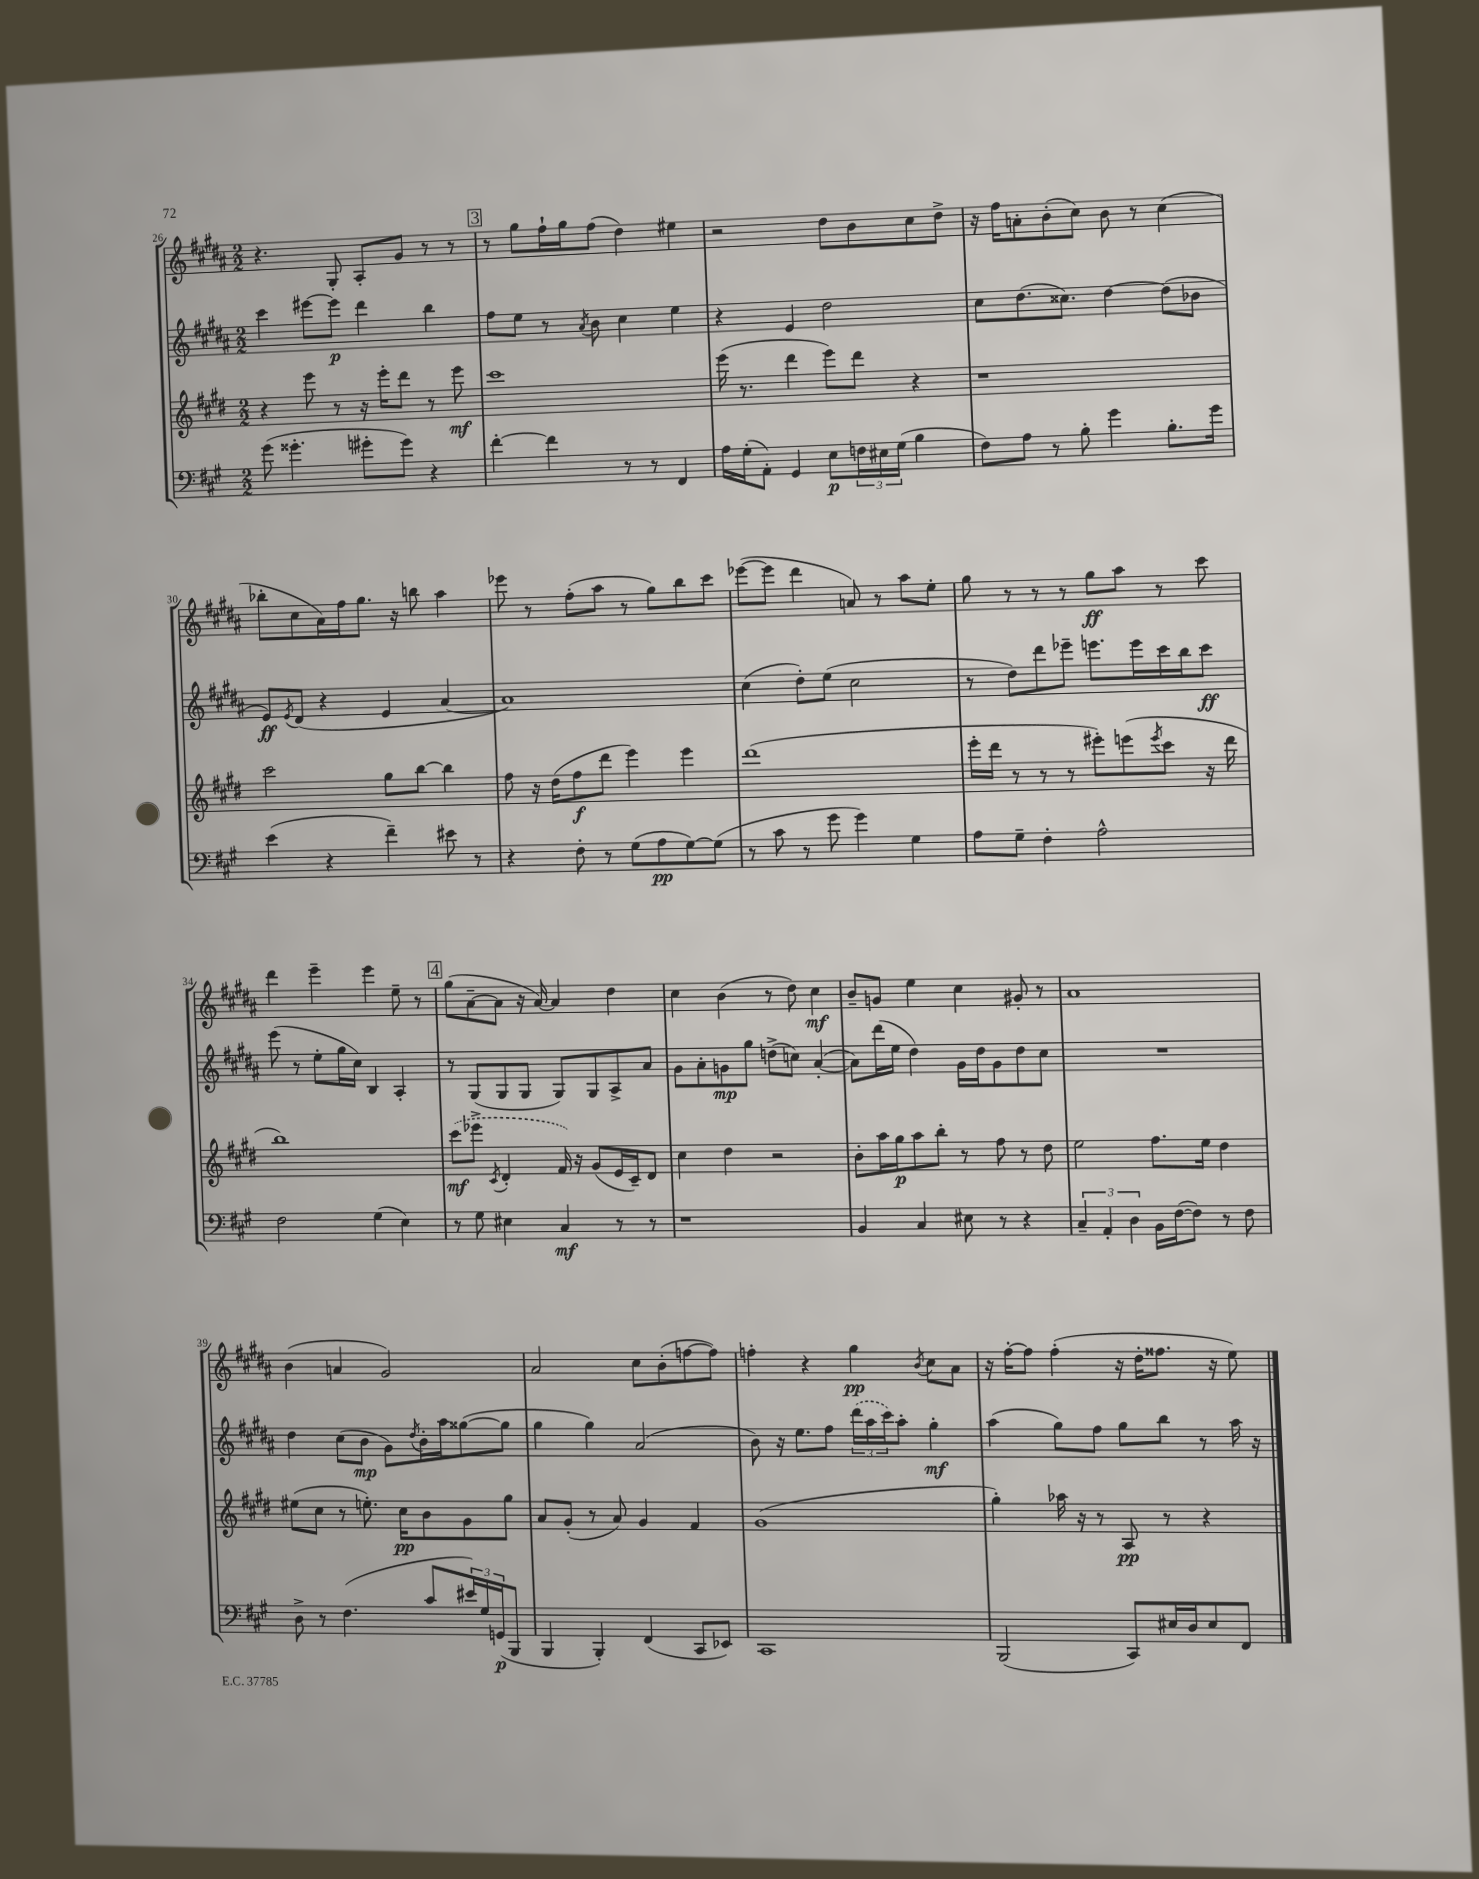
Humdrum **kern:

**kern	**kern	**kern	**kern
*staff4	*staff3	*staff2	*staff1
*clefF4	*clefG2	*clefG2	*clefG2
*k[f#c#g#]	*k[f#c#g#d#]	*k[f#c#g#d#a#]	*k[f#c#g#d#a#]
*M2/2	*M2/2	*M2/2	*M2/2
(8g#\	4r	4ccc#\	4.r
4.g##'\	.	.	.
.	8eee\	[8eee#\L	.
.	8r	8eee#\]J	8G#'/
8g#'\L	16r	4ddd#\	8A#'/L
.	16eee'\LK	.	.
8g#\J)	8ddd#\J	.	8g#/J
4r	8r	4bb\	8r
.	8eee\	.	8r
=	=	=	=
[4f#'\	1ccc#	8ff#\L	8r
.	.	8ee\J	8gg#\L
4f#\]	.	8r	16ff#`\L
.	.	.	16gg#\J
.	.	8qa#/	.
.	.	8b\	(8ff#\J
8r	.	4cc#\	4dd#\)
8r	.	.	.
4FF#/	.	4ee\	4ee#\
=	=	=	=
16A\LL	(16eee\	4r	2r
(16G#'\J	8.r	.	.
8AA'\J)	.	.	.
4GG#/	4ddd#\	4e/	.
8E\L	8eee\L)	2dd#\	8dd#\L
24F\L	8ddd#\J	.	8b\
24E#\	.	.	.
(24G#\JJ	.	.	.
4B\	4r	.	8cc#\
.	.	.	8dd#^\J
=	=	=	=
8F#\L)	1r	8cc#\L	16r
.	.	.	16ff#\LK
8A\J	.	(8.dd#\	8a'\
8r	.	.	(8b'\
.	.	8.cc##\J)	.
8B'\	.	.	8cc#\J)
4g#\	.	[4dd#\	8b\
.	.	.	8r
8.B'\L	.	(8dd#\]L	(4cc#\
.	.	8b-\J	.
16g#\Jk	.	.	.
=	=	=	=
(4e\	2ccc#\	8e/L)	8bb-'\L
.	.	8qe/	.
.	.	(8d#/J	8cc#\
4r	.	4r	16a#\L)
.	.	.	16ff#\J
.	.	.	8.gg#\J
4f#~\)	8gg#\L	4e/	.
.	.	.	16r
.	[8bb\J	.	8bb\
8e#\	4bb\]	[4a#/	4aa#\
8r	.	.	.
=	=	=	=
4r	8ff#\	1a#])	8eee-\
.	16r	.	8r
.	(16dd#\LK	.	.
8F#'\	8ff#\	.	(8ff#'\L
8r	8ddd#\J	.	8aa#\J
(8G#\L	4eee\)	.	8r
8A\	.	.	8gg#\L)
[8G#\)	4eee\	.	8bb\
(8G#\]J	.	.	8ccc#\J
=	=	=	=
8r	(1ddd#	(4cc#\	([8eee-\L
8c#\	.	.	8eee-\]J
8r	.	8dd#'\L)	4ddd#\
8g#\	.	(8ee\J	.
4g#\)	.	2cc#\	8a/)
.	.	.	8r
4G#\	.	.	8aa#\L
.	.	.	8ee'\J
=	=	=	=
8A\L	16eee'\LL	8r	8gg#\
.	16ddd#\JJ	.	.
8G#~\J	8r	8dd#\L)	8r
4F#'\	8r	8ddd#\	8r
.	8r	8eee-~\J	8r
2A^^\	8eee#'\L)	8.eee\L	8gg#\L
.	(8eee\	.	8aa#\J
.	.	16eee\L	.
.	8qeee/	.	.
.	8ccc#\J	16ccc#\	8r
.	.	16bb\J	.
.	16r	8ccc#\J	8ccc#\
.	16ddd#\	.	.
=	=	=	=
2F#\	1bb)	(8eee\	4ddd#\
.	.	8r	.
.	.	8ee'\L	4eee~\
.	.	16gg#\L	.
.	.	16cc#\JJ)	.
(4G#\	.	4B/	4eee\
4E\)	.	4A#'/	8ee~\
.	.	.	8r
=	=	=	=
8r	(8ccc#\L	8r	(8gg#\L
8G#\	8eee-^\J	(8G#/L	[8a#~\
.	8qc#/	.	.
4E#\	4d#'/	8G#/	8a#\]J
.	.	8G#/J	16r
.	.	.	[16a#/)
4C#/	16f#/)	8G#/L)	4a#/]
.	16r	.	.
.	(8g#/L	8G#/	.
8r	16e/L	8A#^/	4dd#\
.	16c#~/J)	.	.
8r	8d#/J	8a#/J	.
=	=	=	=
1r	4cc#\	8g#\L	4cc#\
.	.	8a#'\	.
.	4dd#\	8g\	(4b\
.	.	8gg#\J	.
.	2r	(8dd^\L	8r
.	.	8cc\J)	8dd#\)
.	.	([4a#'/	4cc#\
=	=	=	=
4BB/	8b'\L	8a#\]L)	8b~/L
.	16aa\L	(16ddd#\L	8g/J
.	16gg#\J	16ee\JJ	.
4C#/	8aa\	4dd#\)	4ee\
.	8bb'\J	.	.
8E#\	8r	16g#\LL	4cc#\
.	.	16dd#\J	.
8r	8ff#\	8g#\	.
4r	8r	8dd#\	8g#'/
.	8dd#\	8cc#\J	8r
=	=	=	=
6C#~/	2ee\	1r	1a#
6AA'/	.	.	.
6D\	.	.	.
16BB\LL	8.ff#\L	.	.
([16F#\J	.	.	.
8F#\]J)	.	.	.
.	16ee\Jk	.	.
8r	4dd#\	.	.
8F#\	.	.	.
=	=	=	=
8D^\	(8ee#\L	4dd#\	(4b\
8r	8cc#\J	.	.
(4.F#\	8r	(8cc#\L	4a/
.	8.ee'\)	8b\J	.
.	.	8g#\L)	2g#/)
.	16cc#\LK	.	.
.	.	8qdd#/	.
8c#/L	8b\	16b'\L	.
.	.	16aa#\J	.
24e#/L)	8g#\	([8gg##\	.
24G#/	.	.	.
(24GG/J	.	.	.
8BBB/J	8gg#\J	8gg##\]J	.
=	=	=	=
4BBB/	8a/L	4gg#\	2a#/
.	(8g#'/J	.	.
4BBB'/)	8r	4gg#\)	.
.	8a/)	.	.
(4FF#/	4g#/	(2a#/	8cc#\L
.	.	.	(8b'\
8CC#/L	4f#/	.	[8ff\
8EE-/J)	.	.	8ff\]J)
=	=	=	=
1CC#	(1g#	8b\)	4ff'\
.	.	16r	.
.	.	8.ee\L	.
.	.	.	4r
.	.	8ff#\J	.
.	.	(24ddd#\LL	4gg#\
.	.	24aa#\	.
.	.	24ccc#\J)	.
.	.	8aa#'\J	.
.	.	.	8qb/
.	.	4gg#'\	8cc#\L
.	.	.	8a#\J
=	=	=	=
(2BBB/	4gg#'\)	(4aa#\	16r
.	.	.	[16ff#'\LK
.	.	.	8ff#\]J
.	16aa-\	8gg#\L)	(4ff#'\
.	16r	.	.
.	8r	8ff#\J	.
8CC#/L)	8A/	8gg#\L	16r
.	.	.	16dd#'\LK
16E#/L	8r	8bb\J	8.ff##\J
16D/J	.	.	.
8E#/	4r	8r	.
.	.	.	16r
8FF#/J	.	16aa#\	8ee\)
.	.	16r	.
==	==	==	==
*-	*-	*-	*-
